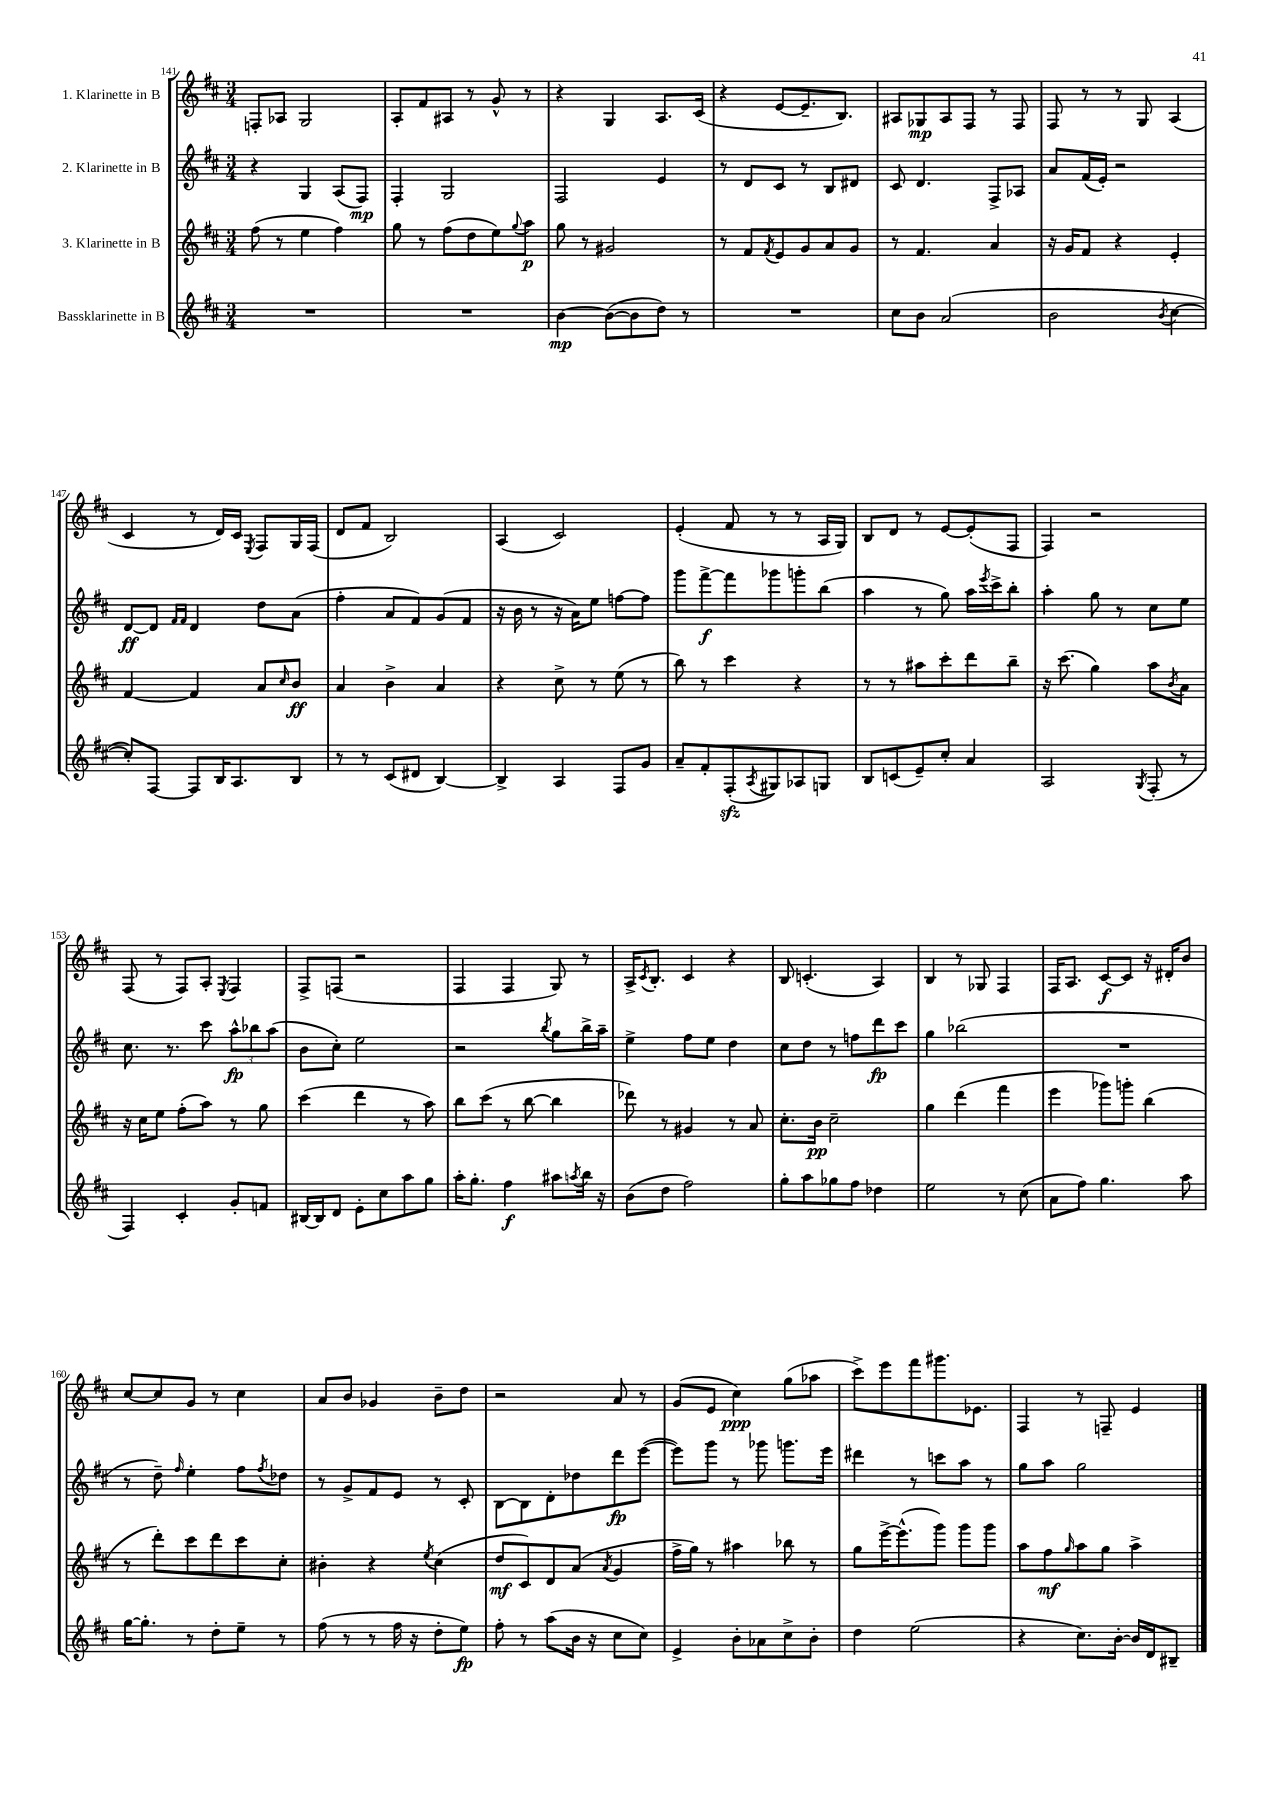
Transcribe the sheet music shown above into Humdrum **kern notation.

**kern	**kern	**kern	**kern
*staff4	*staff3	*staff2	*staff1
*clefG2	*clefG2	*clefG2	*clefG2
*k[f#c#]	*k[f#c#]	*k[f#c#]	*k[f#c#]
*M3/4	*M3/4	*M3/4	*M3/4
2.r	(8ff#	4r	8F'
.	8r	.	8A-
.	4ee	4G	2G
.	4ff#)	(8A	.
.	.	8F#)	.
=	=	=	=
2.r	8gg	4F#'	8A'
.	8r	.	8f#
.	(8ff#	2G	8A#
.	8dd	.	8r
.	8ee)	.	8g^^
.	8qqgg	.	.
.	8aa	.	8r
=	=	=	=
[4b	8gg	2F#	4r
.	8r	.	.
(8b_	2g#	.	4G
8b]	.	.	.
8dd)	.	4e	8.A
8r	.	.	.
.	.	.	(16c#
=	=	=	=
2.r	8r	8r	4r
.	8f#	8d	.
.	8qf#	.	.
.	8e	8c#	[8e
.	8g	8r	8.e~]
.	8a	8B	.
.	.	.	8.B)
.	8g	8d#	.
=	=	=	=
8cc#	8r	8c#	8A#
8b	4.f#	4.d	8G-
(2a	.	.	8A#
.	.	.	8F#
.	4a	8F#^	8r
.	.	8A-	8F#
=	=	=	=
2b	16r	8a	8F#
.	16g	.	.
.	8f#	(16f#	8r
.	.	16e')	.
.	4r	2r	8r
.	.	.	8G
8qb	.	.	.
[4cc#	4e'	.	(4A
=	=	=	=
8cc#'])	[4f#	[8d	4c#
[8F#	.	8d]	.
.	.	16qqf#	.
.	.	16qqf#	.
8F#]	4f#]	4d	8r
16B	.	.	16d)
8.A	.	.	16c#
.	.	.	8qE
.	8a	8dd	8F#
.	16qqcc#	.	.
8B	8b	(8a	16G
.	.	.	(16F#
=	=	=	=
8r	4a	4ff#'	8d
8r	.	.	8f#
(8c#	4b^	8a	2B)
8d#	.	8f#)	.
[4B)	4a	(8g	.
.	.	8f#	.
=	=	=	=
4B^]	4r	16r	(4A
.	.	16b	.
.	.	8r	.
4A	8cc#^	16r	2c#)
.	.	16a)	.
.	8r	8ee	.
8F#	(8ee	[8ff	.
8g	8r	8ff]	.
=	=	=	=
8a~	8bb)	8ggg	(4e'
8f#'	8r	[8fff#^	.
(8F#'	4ccc#	8fff#]	8f#
8qA	.	.	.
8G#)	.	8ggg-	8r
8A-	4r	8ggg'	8r
8G	.	(8bb	16A
.	.	.	16G)
=	=	=	=
8B	8r	4aa	8B
(8c	8r	.	8d
8e~)	8aa#	8r	8r
8cc#'	8ccc#'	8gg)	[8e
4a	8ddd	16aa	(8e']
.	.	8qeee	.
.	.	16ccc#^	.
.	8bb~	8bb'	8F#
=	=	=	=
2A	16r	4aa'	4F#)
.	(8.ccc#	.	.
.	4gg)	8gg	2r
.	.	8r	.
8qG	.	.	.
(8F#'	8aa	8cc#	.
.	8qb	.	.
8r	8a	8ee	.
=	=	=	=
4F#)	16r	8.cc#	(8F#
.	16cc#	.	.
.	8ee	.	8r
.	.	8.r	.
4c#'	(8ff#'	.	8F#)
.	8aa)	8ccc#	8A'
.	.	.	8qE
8g'	8r	12aa^^	4F#
.	.	12bb-	.
8f	8gg	.	.
.	.	(12aa	.
=	=	=	=
[16B#	(4ccc#	8b	8F#^
16B#]	.	.	.
8d	.	8cc#')	(8F
8e'	4ddd	2ee	2r
8cc#	.	.	.
8aa	8r	.	.
8gg	8aa)	.	.
=	=	=	=
16aa'	8bb	2r	4F#
8.gg'	.	.	.
.	(8ccc#	.	.
4ff#	8r	.	4F#
.	[8bb	.	.
.	.	8qbb	.
8aa#	4bb]	8gg	8G)
8qaa	.	.	.
16bb	.	16bb^	8r
16r	.	16aa~	.
=	=	=	=
(8b	8ddd-)	4ee^	16A^
.	.	.	8qc#
.	.	.	8.B'
8dd	8r	.	.
2ff#)	4g#	8ff#	4c#
.	.	8ee	.
.	8r	4dd	4r
.	8a	.	.
=	=	=	=
8gg'	8.cc#'	8cc#	8B
8aa	.	8dd	(4.c'
.	16b	.	.
8gg-	2cc#~	8r	.
8ff#	.	8ff	.
4dd-	.	8ddd	4A)
.	.	8ccc#	.
=	=	=	=
2ee	4gg	4gg	4B
.	(4ddd	(2bb-	8r
.	.	.	8G-
8r	4fff#	.	4F#
(8cc#	.	.	.
=	=	=	=
8a	4eee	2.r	16F#
.	.	.	8.A
8ff#)	.	.	.
4.gg	8ggg-)	.	[8c#
.	8ggg'	.	8c#]
.	(4bb	.	16r
.	.	.	16d#'
8aa	.	.	8b
=	=	=	=
[16gg	8r	8r	[8cc#
8.gg']	.	.	.
.	8ddd')	8dd~)	8cc#]
.	.	16qqff#	.
8r	8ccc#	4ee'	8g
8dd'	8ddd	.	8r
8ee~	8ccc#	8ff#	4cc#
.	.	8qff#	.
8r	8cc#'	8dd-	.
=	=	=	=
(8ff#	4b#'	8r	8a
8r	.	8g^	8b
8r	4r	8f#	4g-
16ff#	.	8e	.
16r	.	.	.
.	8qee	.	.
8dd'	(4cc#	8r	8b~
8ee)	.	8c#'	8dd
=	=	=	=
8ff#'	8dd	[8B	2r
8r	8c#)	8B]	.
(8aa	8d	8d'	.
16b	(8a	8dd-	.
16r	.	.	.
.	8qa	.	.
8cc#	4g	8ddd	8a
8cc#)	.	([8eee	8r
=	=	=	=
4e^	16ff#^	8eee])	(8g
.	16gg)	.	.
.	8r	8ggg	8e
8b'	4aa#	8r	4cc#)
8a-	.	8ggg-	.
8cc#^	8bb-	8.ggg	(8gg
8b'	8r	.	8aa-
.	.	16eee	.
=	=	=	=
4dd	8gg	4ddd#	8ccc#^)
.	[16eee^	.	8eee
.	(8.eee^^]	.	.
(2ee	.	8r	8fff#
.	8ggg)	8ccc	8.ggg#
.	8ggg	8aa	.
.	.	.	8.e-
.	8ggg	8r	.
=	=	=	=
4r	8aa	8gg	4F#
.	8ff#	8aa	.
.	16qqgg	.	.
8.cc#)	8aa	2gg	8r
.	8gg	.	8F~
[16b'	.	.	.
16b]	4aa^	.	4e
16d	.	.	.
8B#~	.	.	.
==	==	==	==
*-	*-	*-	*-
